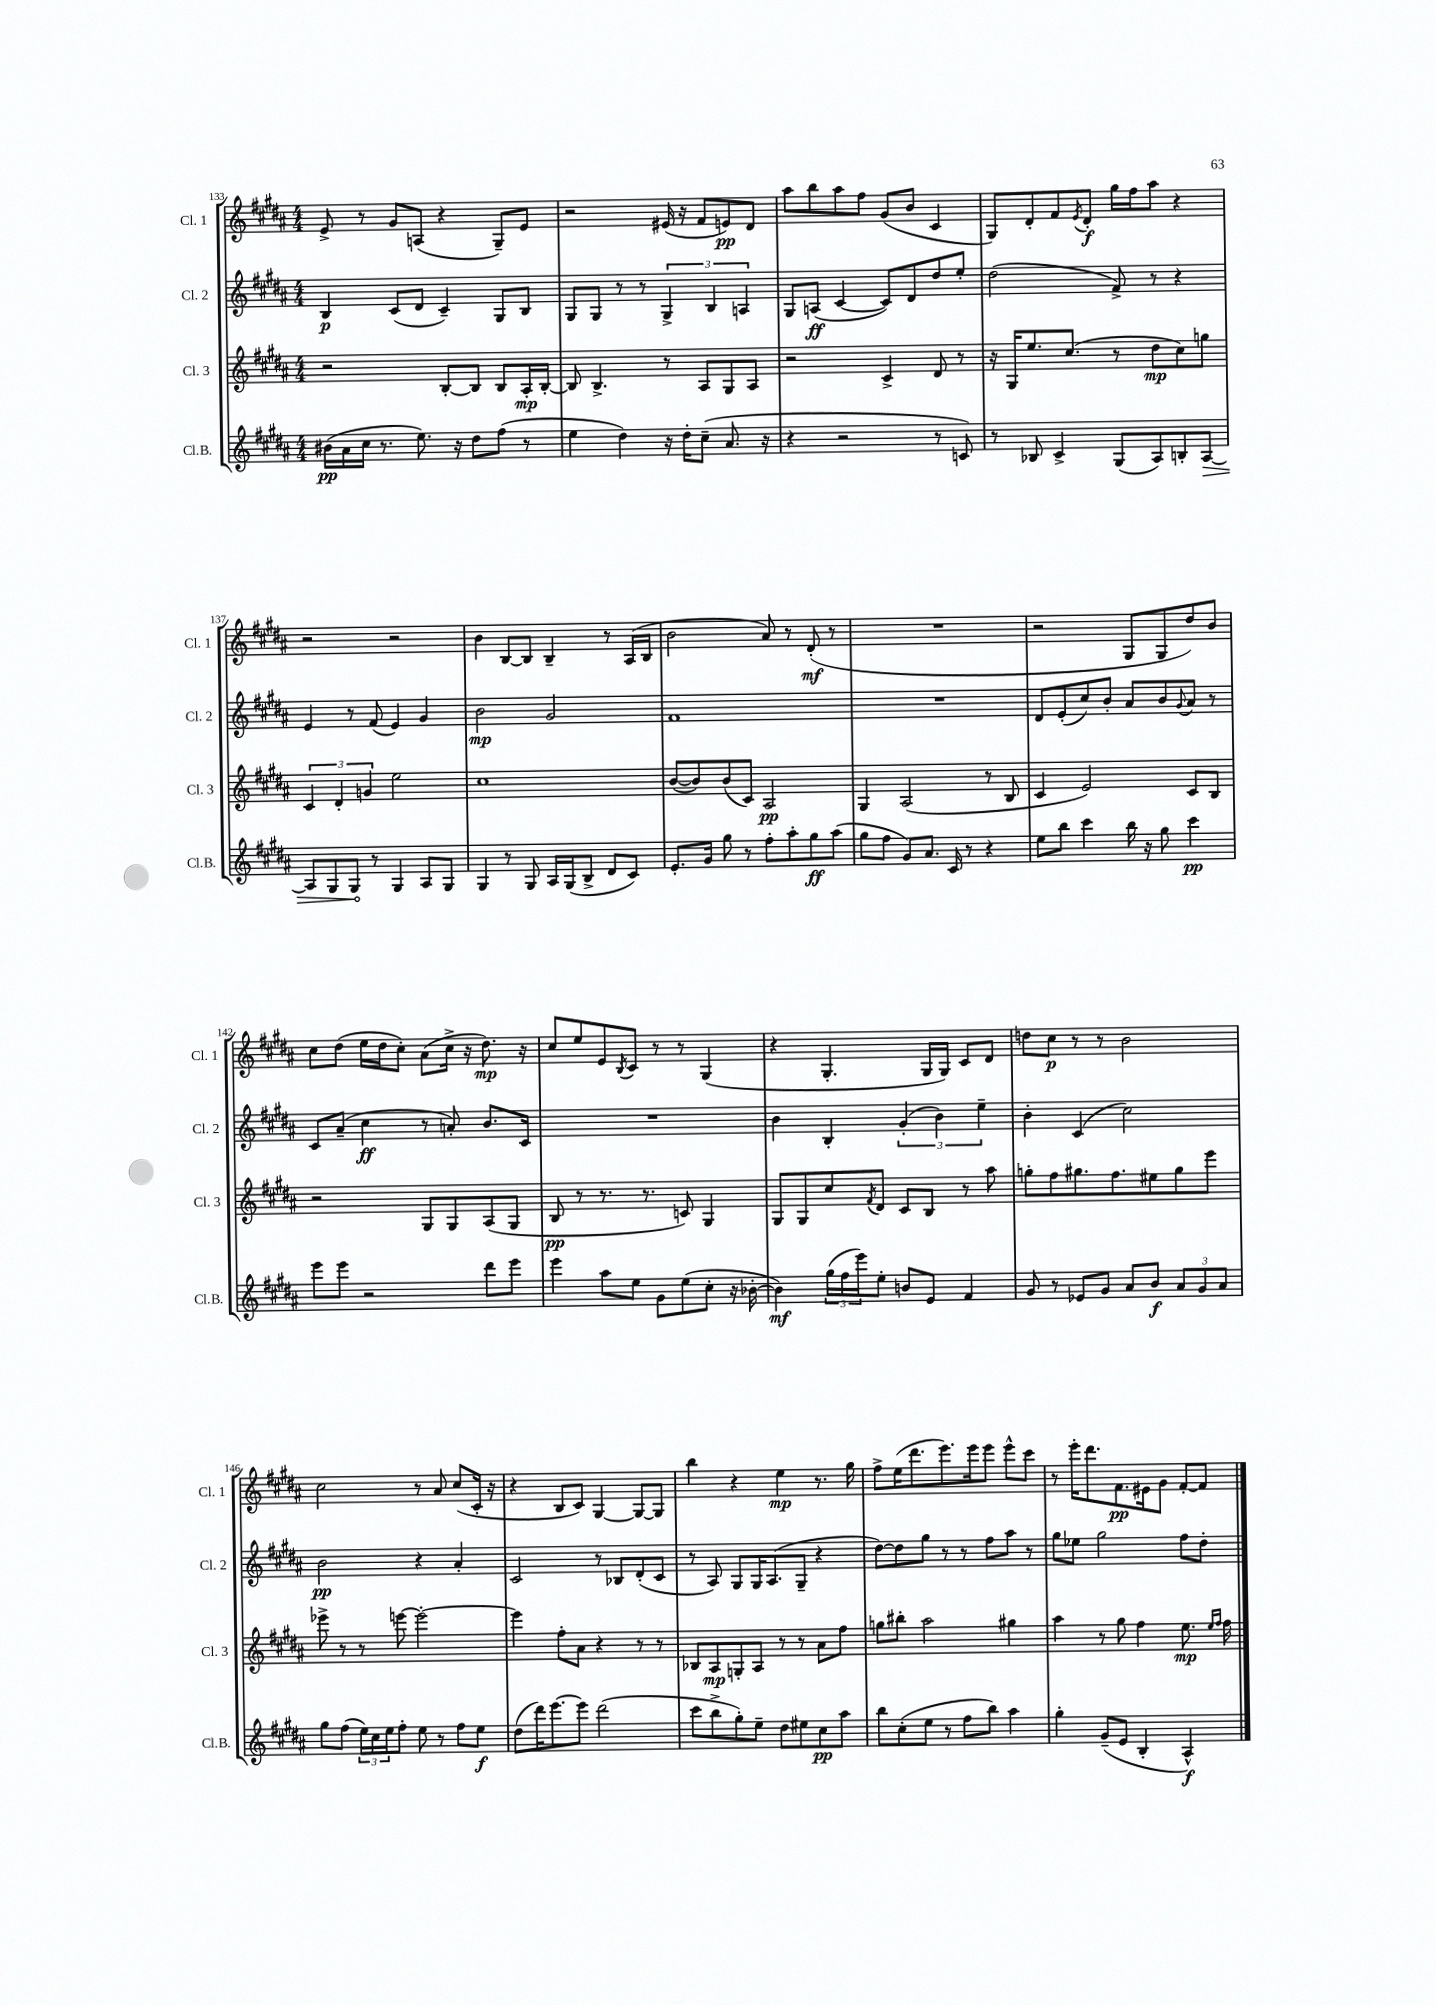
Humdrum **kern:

**kern	**kern	**kern	**kern
*staff4	*staff3	*staff2	*staff1
*clefG2	*clefG2	*clefG2	*clefG2
*k[f#c#g#d#a#]	*k[f#c#g#d#a#]	*k[f#c#g#d#a#]	*k[f#c#g#d#a#]
*M4/4	*M4/4	*M4/4	*M4/4
(16b#\LL	2r	4B/	8e^/
16a#\	.	.	.
16cc#\JJ	.	.	8r
8.r	.	.	.
.	.	(8c#/L	8g#/L
8.ee\)	.	8d#/J	(8A/J
.	[8B'/L	4c#~/)	4r
16r	.	.	.
8dd#\L	8B/]J	.	.
(8ff#\J	8B/L	8G#/L	8G#~/L)
8r	16A#'/L	8B/J	8e/J
.	[16B'/JJ	.	.
=	=	=	=
4ee\	8B/]	8G#/L	2r
.	4.B^/	8G#/J	.
4dd#\)	.	8r	.
.	.	8r	.
16r	8r	6G#^/	(16e#/
16dd#'\LK	.	.	16r
(8cc#~\J	8A#/L	.	8f#/L
.	.	6B/	.
8.a#/	8G#/	.	8e/)
.	.	6A/	.
.	8A#/J	.	8d#/J
16r	.	.	.
=	=	=	=
4r	2r	8G#/L	8aa#\L
.	.	(8A/J	8bb\
2r	.	[4c#/	8aa#\
.	.	.	8ff#\J
.	4c#^/	8c#/]L)	(8g#/L
.	.	8d#/	8b/J
8r	8d#/	8dd#/	4c#/
8c/)	8r	8ee'/J	.
=	=	=	=
8r	16r	(2dd#\	8G#/L)
.	16G#/LK	.	.
8B-/	8.ee/	.	8d#'/
4c#^/	.	.	8f#/
.	(8.cc#/J	.	.
.	.	.	8qe/
.	.	.	8d#'/J
(8G#/L	8r	8f#^/)	16gg#\LL
.	.	.	16ff#\J
8A#/)	8dd#\L	8r	8aa#\J
8B'/	8cc#\)	4r	4r
[8A#/J	8gg\J	.	.
=	=	=	=
8A#/]L	6c#/	4e/	2r
8G#/	.	.	.
.	6d#'/	.	.
8G#/J	.	8r	.
.	6g/	.	.
8r	.	(8f#/	.
4G#/	2ee\	4e/)	2r
8A#/L	.	4g#/	.
8G#/J	.	.	.
=	=	=	=
4G#/	1cc#	2b\	4b\
8r	.	.	[8B/L
8G#/	.	.	8B/]J
16A#/LL	.	2g#/	4B~/
(16G#/J	.	.	.
8B^/J	.	.	.
8d#/L	.	.	8r
8c#/J)	.	.	(16A#/LL
.	.	.	16B/JJ
=	=	=	=
8.e'/L	([8b/L	1f#	2b\
.	8b/])	.	.
16g#/Jk	.	.	.
8gg#\	(8b/	.	.
8r	8c#/J)	.	.
8ff#'\L	2A#/	.	8a#/)
8aa#'\	.	.	8r
8gg#\	.	.	(8d#'/
(8aa#\J	.	.	8r
=	=	=	=
8gg#\L	4G#/	1r	1r
8ff#\J	.	.	.
8g#/L)	(2A#/	.	.
8.a#/J	.	.	.
16c#/	.	.	.
8r	.	.	.
4r	8r	.	.
.	8B/	.	.
=	=	=	=
8ee\L	4c#/	8d#/L	2r
8bb\J	.	(8e'/	.
4ccc#\	2e/)	8cc#/)	.
.	.	8b'/J	.
16bb\	.	8a#/L	8G#/L
16r	.	.	.
8gg#\	.	8b/	8G#/
.	.	8qqg#/	.
4ccc#\	8c#/L	8a#/J	8dd#/)
.	8B/J	8r	8b/J
=	=	=	=
8eee\L	2r	8c#/L	8cc#\L
8eee\J	.	(8a#~/J	(8dd#\J
2r	.	4cc#\	16ee\LL
.	.	.	16dd#\J
.	.	.	8cc#'\J)
.	8G#/L	8r	(8a#\L
.	8G#/	8a'/)	16cc#^\Jk
.	.	.	16r
8ddd#\L	(8A#/	8.b/L	8.dd#\)
8eee\J	8G#/J	.	.
.	.	16c#/Jk	16r
=	=	=	=
4eee\	8B/	1r	8cc#/L
.	8r	.	8ee/
8aa#\L	8.r	.	8e/
.	.	.	8qB/
8ee\J	.	.	8c#/J
.	8.r	.	.
8g#\L	.	.	8r
(8ee\	8c/)	.	8r
8cc#'\J	4G#/	.	(4G#/
16r	.	.	.
[16b-'\	.	.	.
=	=	=	=
4b-\])	8G#/L	4b\	4r
.	8G#/	.	.
(24gg#\LL	8cc#/	4B'/	4.G#'/
24ff#\	.	.	.
24eee\J)	.	.	.
.	8qf#/	.	.
8ee'\J	8d#/J	.	.
8b/L	8c#/L	(6g#'/	.
8e/J	8B/J	.	16G#/LL
.	.	6b\)	.
.	.	.	16G#/JJ)
4f#/	8r	.	8c#/L
.	.	6ee~\	.
.	8aa#\	.	8d#/J
=	=	=	=
8g#/	8gg'\L	4b'\	8dd\L
8r	8ff#\	.	8cc#\J
8e-/L	8.gg#\	(4c#/	8r
8g#/J	.	.	8r
.	8.ff#\	.	.
8a#/L	.	2cc#\)	2b\
8b/J	8ee#\	.	.
12a#/L	8gg#\	.	.
12g#/	.	.	.
.	8eee\J	.	.
12a#/J	.	.	.
=	=	=	=
8gg#\L	8eee-^\	2b\	2cc#\
(8ff#\J	8r	.	.
24ee\LL)	8r	.	.
24cc#\	.	.	.
24ee\J	.	.	.
8ff#'\J	[8eee\	.	.
8ee\	2eee'\_	4r	8r
8r	.	.	8a#/
8ff#\L	.	4a#'/	(8cc#/L
8ee\J	.	.	16c#'/Jk
.	.	.	16r
=	=	=	=
(8dd#\L	4eee\]	2c#/	4r
16ddd#\K)	.	.	.
[8.eee\	.	.	.
.	8ff#'\L	.	8B/L
8eee\]J	8a#\J	.	8c#/J)
(2ddd#\	4r	8r	[4G#/
.	.	8B-/L	.
.	8r	(8d#'/	8G#/_L
.	8r	8c#/J	8G#/]J
=	=	=	=
8ccc#\L	8B-/L	8r	4bb\
8bb^\	8A#/	8A#/)	.
8gg#'\)	8G'/	8G#/L	4r
8ee~\J	8A#/J	16G#/K	.
.	.	(8.A#/	.
8dd#\L	8r	.	4ee\
8ee#\	8r	8G#~/J	.
8cc#\	8a#\L	4r	8.r
8aa#\J	8ff#\J	.	.
.	.	.	16gg#\
=	=	=	=
8bb\L	8gg\L	[8dd#\L)	8ff#^\L
(8cc#'\	8bb#'\J	8dd#\]	(16ee\K
.	.	.	8.ddd#\
8ee\J	2aa#\	8gg#\J	.
8r	.	8r	8.eee\)
8ff#\L	.	8r	.
.	.	.	16eee\k
8bb\J)	.	8ff#\L	8eee\J
4aa#\	4gg#\	8aa#\J	8eee^^\L
.	.	8r	8ccc#\J
=	=	=	=
4gg#'\	4aa#\	8gg#\L	8r
.	.	8ee-\J	16eee'\LK
.	.	.	8.ddd#\
(8g#~/L	8r	2gg#\	.
8e/J	8gg#\	.	8.f#\
4B'/	4ff#\	.	.
.	.	.	16e#\k
.	.	.	8g#\J
4A#^^/)	8.ee\	8ff#\L	[8f#'/L
.	.	8dd#'\J	8f#/]J
.	16qqee/LL	.	.
.	16qqff#/JJ	.	.
.	16ff#\	.	.
==	==	==	==
*-	*-	*-	*-
